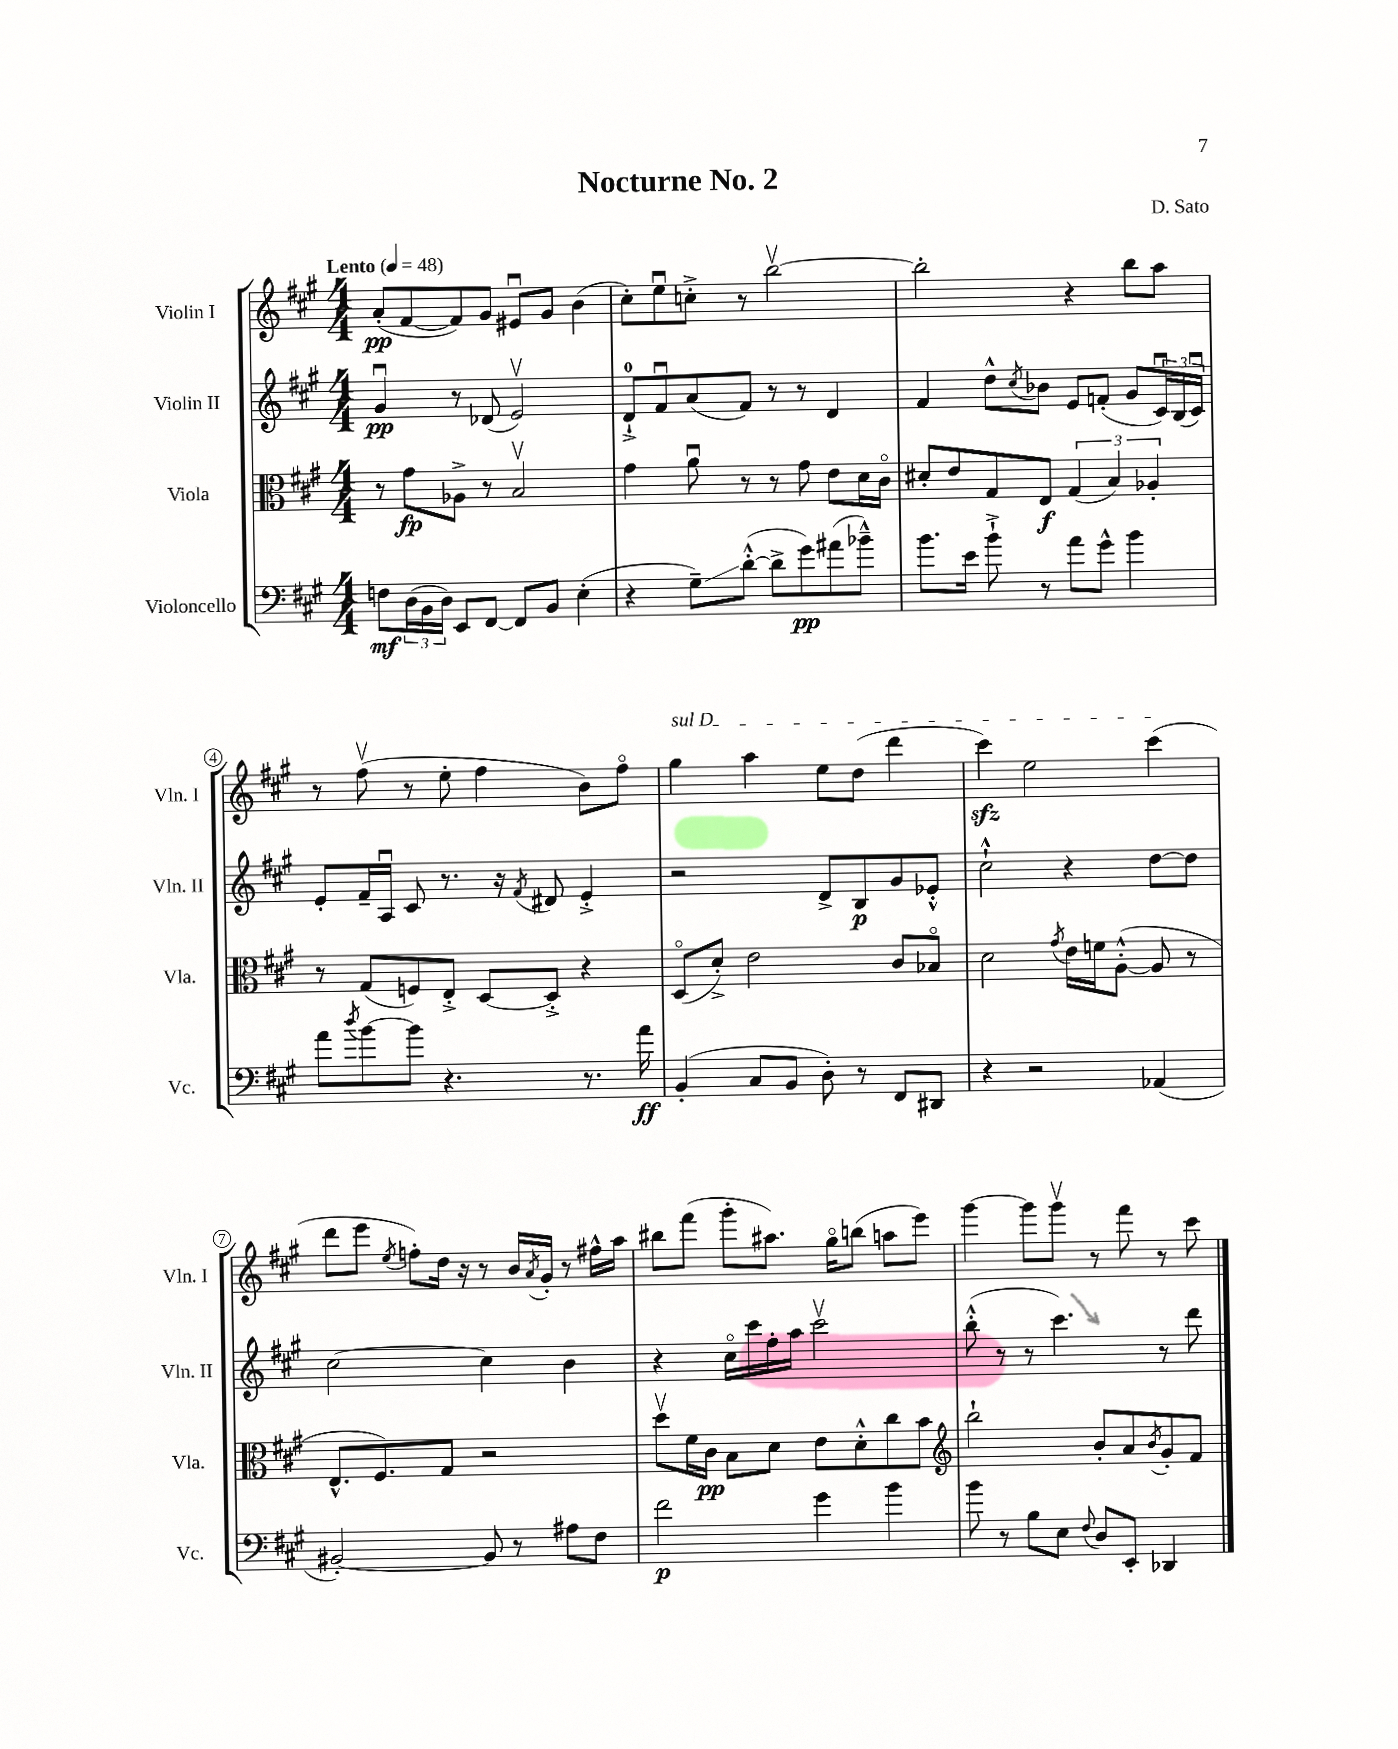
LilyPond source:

\header { title = "Nocturne No. 2" composer = "D. Sato" }
<<
\new StaffGroup <<
\new Staff = "s0" \with { instrumentName = "Violin I" shortInstrumentName = "Vln. I" } {
    \clef treble \key a \major \numericTimeSignature \time 4/4 \tempo "Lento" 4 = 48
    a'8-.\pp( fis'8~ fis'8) gis'8 eis'8\downbow gis'8 b'4( |
    cis''8-.) e''8\downbow c''8-.-> r8 b''2~\upbow |
    b''2-. r4 b''8 a''8 |
    r8 fis''8\upbow( r8 e''8-. fis''4 b'8) fis''8\flageolet |
    \once \override TextSpanner.bound-details.left.text = \markup { \italic "sul D" } gis''4\startTextSpan a''4 e''8 d''8( d'''4 |
    cis'''4\sfz) e''2 cis'''4\stopTextSpan( |
    d'''8 e'''8 \acciaccatura { e''8 } f''8-.) d''16 r16 r8 b'16 \acciaccatura { a'8 } gis'16-. r8 fis''16-^ a''16 |
    bis''8 fis'''8( gis'''8-. ais''8.) gis''16\flageolet b''8( a''8 e'''8) |
    gis'''4~ gis'''8 gis'''8\upbow r8 fis'''8 r8 cis'''8 \bar "|." |
}
\new Staff = "s1" \with { instrumentName = "Violin II" shortInstrumentName = "Vln. II" } {
    \clef treble \key a \major \numericTimeSignature \time 4/4
    gis'4\downbow\pp r8 des'8( e'2\upbow) |
    d'8-0-!-> fis'8\downbow a'8( fis'8) r8 r8 d'4 |
    fis'4 d''8-^ \acciaccatura { cis''8 } bes'8 e'8 f'8-.( gis'8 \tuplet 3/2 { cis'16\downbow) b16( cis'16\downbow) } |
    e'8-. fis'16-- a16\downbow cis'8 r8. r16 \acciaccatura { fis'8 } dis'8 e'4-.-> |
    r2 d'8-> b8\p gis'8 ees'8-.-^ |
    cis''2-!-^ r4 d''8~ d''8 |
    cis''2~ cis''4 b'4 |
    r4 cis''16\flageolet cis'''16 fis''16-. a''16 cis'''2\upbow |
    b''8-.-^( r8 r8 cis'''4.) r8 d'''8 \bar "|." |
}
\new Staff = "s2" \with { instrumentName = "Viola" shortInstrumentName = "Vla." } {
    \clef alto \key a \major \numericTimeSignature \time 4/4
    r8 gis'8\fp aes8-> r8 b2\upbow |
    gis'4 a'8\downbow r8 r8 gis'8 e'8 d'16 cis'16\flageolet |
    dis'8-. e'8 gis8 e8\f \tuplet 3/2 { gis4( b4) aes4-. } |
    r8 gis8( f8) e8-.-> d8~ d8-.-> r4 |
    d8\flageolet( d'8-.->) e'2 cis'8 bes8\flageolet |
    d'2 \acciaccatura { gis'8 } e'16 f'16 a8~-.-^( a8 r8 |
    e8.-^ fis8.) gis8 r2 |
    d''8\upbow fis'16 cis'16\pp b8 d'8 e'8 d'8-.-^ cis''8 b'8 |
    \clef treble b''2-! b'8-. a'8 \acciaccatura { b'8 } gis'8-. fis'8 \bar "|." |
}
\new Staff = "s3" \with { instrumentName = "Violoncello" shortInstrumentName = "Vc." } {
    \clef bass \key a \major \numericTimeSignature \time 4/4
    f8\mf \tuplet 3/2 { d16( b,16 d16) } e,8 fis,8~ fis,8 b,8 e4-.( |
    r4 gis8--\glissando) d'8~-.-^( d'8-> gis'8\pp) ais'8( bes'8---^) |
    b'8. e'16 b'8-!-> r8 a'8 gis'8-^ b'4 |
    a'8 \acciaccatura { d''8 } b'8~ b'8 r4. r8. a'16\ff |
    b,4-.( cis8 b,8 d8-.) r8 fis,8 dis,8 |
    r4 r2 aes,4( |
    bis,2~-.) bis,8 r8 ais8 fis8 |
    fis'2\p gis'4 b'4 |
    b'8 r8 b8 e8 \appoggiatura { fis8 } d8 e,8-. des,4 \bar "|." |
}
>>
>>
\layout { \context { \Score \override BarNumber.stencil = #(make-stencil-circler 0.1 0.3 ly:text-interface::print) } }
